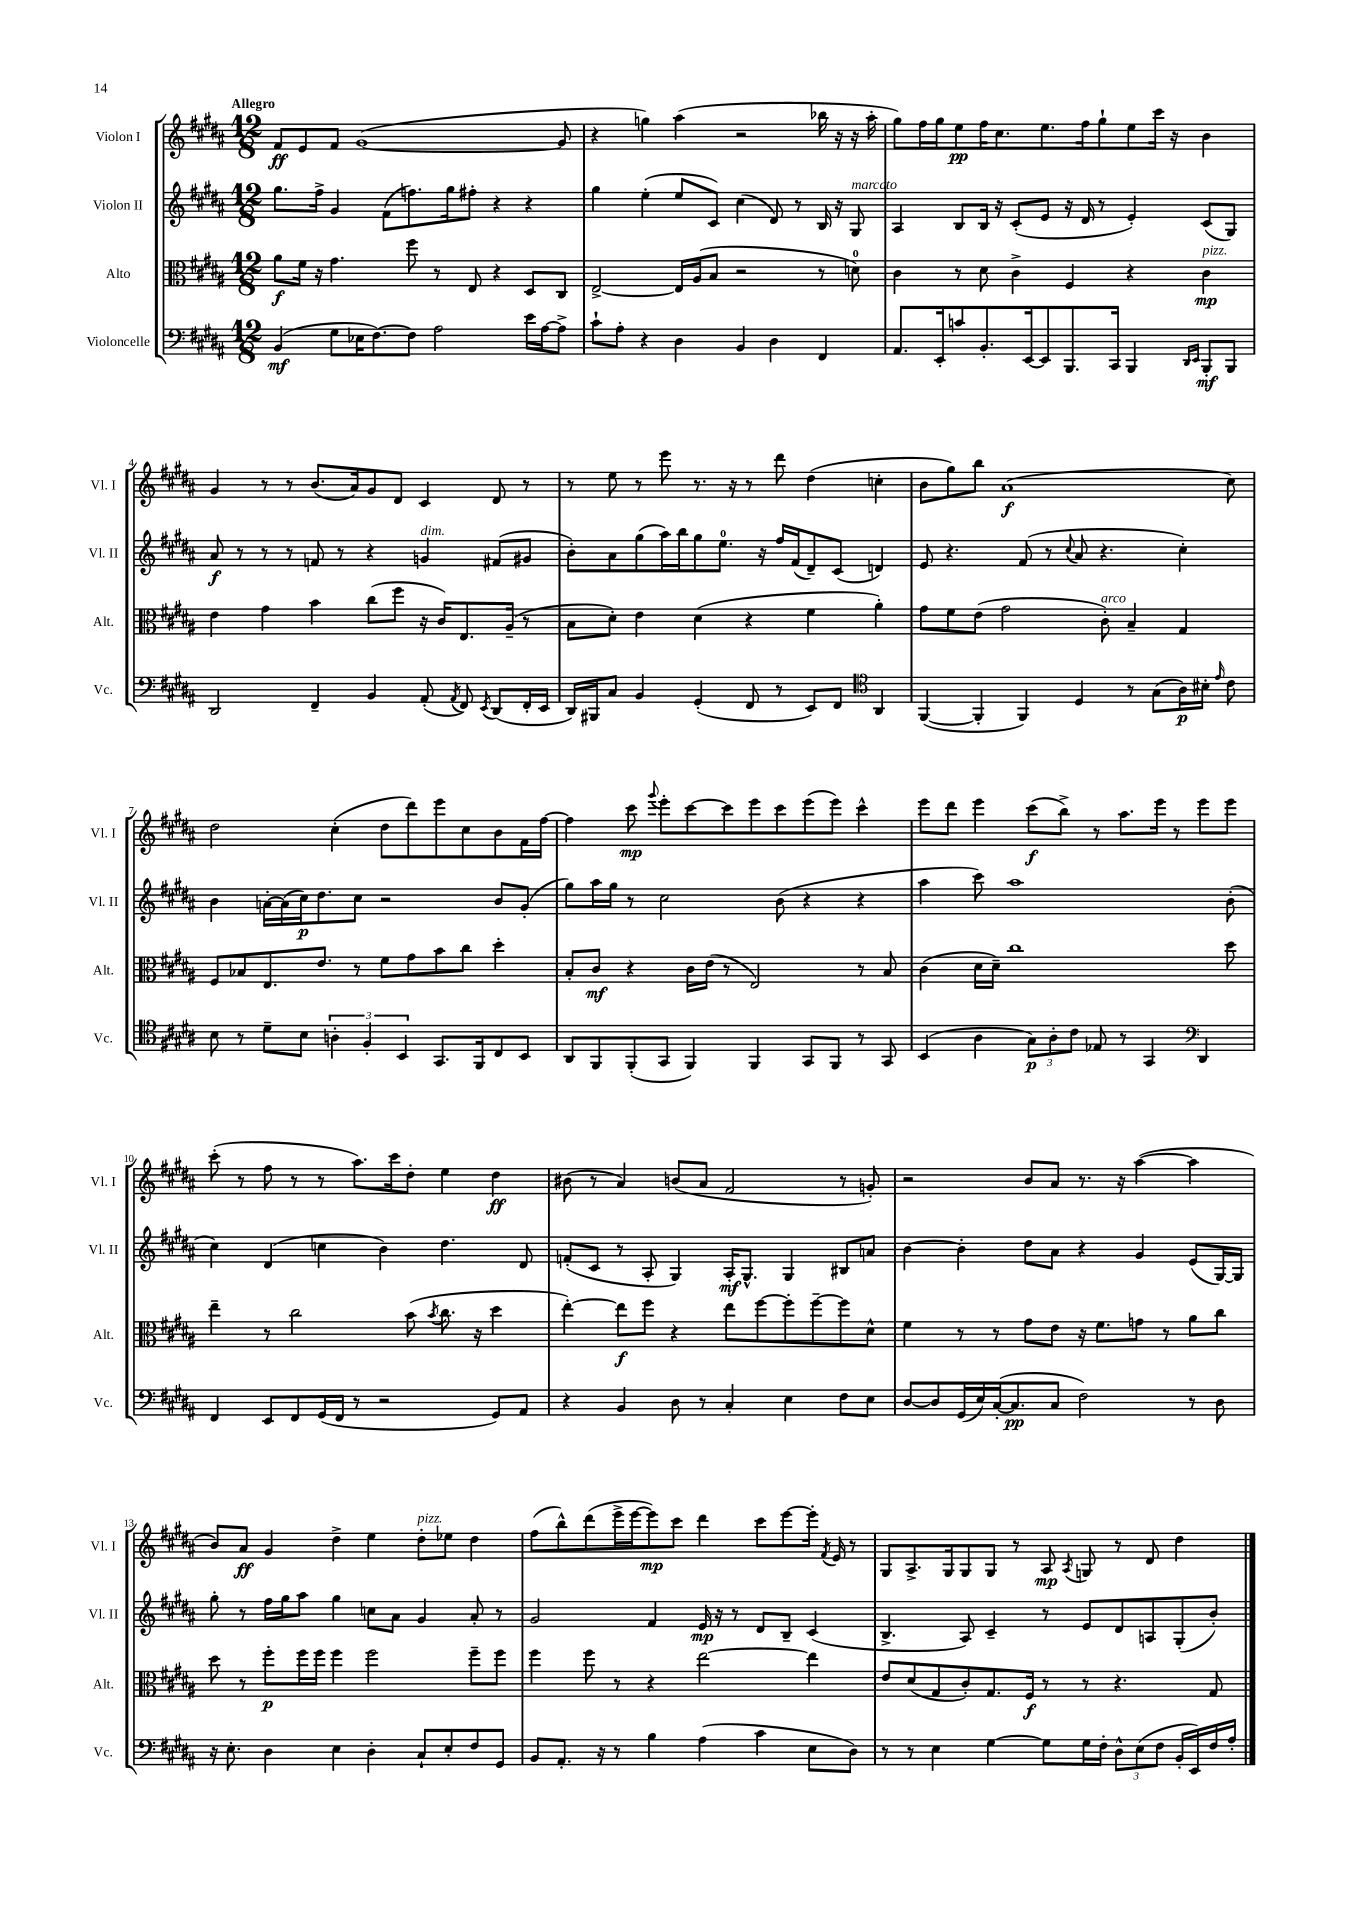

**kern	**kern	**kern	**kern
*staff4	*staff3	*staff2	*staff1
*clefF4	*clefC3	*clefG2	*clefG2
*k[f#c#g#d#a#]	*k[f#c#g#d#a#]	*k[f#c#g#d#a#]	*k[f#c#g#d#a#]
*M12/8	*M12/8	*M12/8	*M12/8
(4BB	8a#	8.gg#	8f#
.	16f#	.	8e
.	16r	16ff#^	.
8G#	4.g#	4g#	8f#
16E-	.	.	([1g#
[8.F#)	.	.	.
.	.	(8f#	.
8F#]	8ff#	8.ff)	.
2A#	8r	.	.
.	.	16gg#	.
.	8E	8ff#'	.
.	4r	4r	.
16e	8D#	4r	.
[16A#	.	.	.
8A#^]	8C#	.	8g#]
=	=	=	=
8c#`	[2E^	4gg#	4r
8A#'	.	.	.
4r	.	(4ee'	4gg)
4D#	16E]	8ee	(4aa#
.	(16A#	.	.
.	8B	8c#)	.
4BB	2r	(4cc#	2r
4D#	.	8d#)	.
.	.	8r	.
4FF#	8r	16B	16bb-
.	.	16r	16r
.	8d)	8G#	16r
.	.	.	16aa#'
=	=	=	=
8.AA#	4c#	4A#	8gg#)
.	.	.	16ff#
16EE'	.	.	16gg#
8c	8r	8B	8ee
8.BB'	8d#	16B	16ff#
.	.	16r	8.cc#
.	4c#^	(8c#'	.
[16EE	.	.	.
8EE]	.	8e	8.ee
8.BBB	4F#	16r	.
.	.	16d#	16ff#
.	.	8r	8gg#`
16CC#	.	.	.
4BBB	4r	4e')	8ee
.	.	.	16ccc#
.	.	.	16r
16qqDD#	.	.	.
16qqEE	.	.	.
8BBB'	4c#	(8c#	4b
8BBB	.	8G#)	.
=	=	=	=
2DD#	4e	8a#	4g#
.	.	8r	.
.	4g#	8r	8r
.	.	8r	8r
4FF#~	4b	8f	(8.b
.	.	8r	.
.	.	.	16a#)
4BB	(8cc#	4r	8g#
.	8ff#	.	8d#
(8AA#'	16r	4g	4c#
.	16c#)	.	.
8qAA#	.	.	.
8FF#)	8.E	.	.
8qEE	.	.	.
(8DD#	.	(8f#	8d#
.	(16A#~	.	.
16FF#'	8r	8g#	8r
16EE	.	.	.
=	=	=	=
16DD#)	8B	8b')	8r
16BBB#	.	.	.
8C#	8d#')	8a#	8ee
4BB	4e	(8gg#	8r
.	.	16aa#)	8eee
.	.	16bb	.
(4GG#'	(4d#	8gg#	8.r
.	.	8.ee	.
.	.	.	16r
8FF#	4r	.	8r
.	.	16r	.
8r	.	16ff#	8ddd#
.	.	(16f#	.
8EE)	4f#	8d#~)	(4dd#
8FF#	.	(8c#	.
*clefC4	*	*	*
4AA#	4a#')	4d)	4cc'
=	=	=	=
([4FF#	8g#	8e	8b
.	8f#	4.r	8gg#)
4FF#']	(8e	.	8bb
.	2g#	.	(1a#
4FF#)	.	(8f#	.
.	.	8r	.
.	.	8qqcc#	.
4D#	.	8a#	.
.	8c#')	4.r	.
8r	4B~	.	.
(8G#	.	.	.
16A#)	4G#	4cc#')	.
16B#'	.	.	.
16qqe	.	.	.
8c#	.	.	8cc#)
=	=	=	=
8B	8F#	4b	2dd#
8r	8B-	.	.
8d#~	8.E	[16a'	.
.	.	(16a]	.
8B	.	16cc#)	.
.	8.e	8.dd#	.
6A'	.	.	(4cc#'
.	8r	8cc#	.
6F#'	.	.	.
.	8f#	2r	8dd#
6BB	.	.	.
.	8g#	.	8ddd#)
8.GG#	8b	.	8eee
.	8cc#	.	8cc#
16FF#	.	.	.
8C#	4dd#'	8b	8b
8BB	.	(8g#'	16f#
.	.	.	[16ff#
=	=	=	=
8AA#	8B'	8gg#)	4ff#]
8FF#	8c#	16aa#	.
.	.	16gg#	.
(8FF#'	4r	8r	8ccc#
.	.	.	8qqggg#
8GG#	.	2cc#	8eee'
4FF#)	16c#	.	[8ccc#
.	(16e	.	.
.	8r	.	8ccc#]
4FF#	2E)	.	8eee
.	.	(8b	8ccc#
8GG#	.	4r	(8eee
8FF#	.	.	8eee)
8r	8r	4r	4ccc#^^
8GG#	8B	.	.
=	=	=	=
(4BB	(4c#	4aa#	8eee
.	.	.	8ddd#
4A#	16d#	8ccc#)	4eee
.	16d#~)	.	.
.	1cc#	1aa#	.
12G#)	.	.	(8ccc#
12A#'	.	.	.
.	.	.	8bb^)
12c#	.	.	.
8E-	.	.	8r
8r	.	.	8.aa#
4GG#	.	.	.
.	.	.	16eee
.	.	.	8r
*clefF4	*	*	*
4DD#	.	.	8eee
.	8dd#	(8b'	8eee
=	=	=	=
4FF#	4ee~	4cc#)	(8ccc#'
.	.	.	8r
8EE	8r	(4d#	8ff#
8FF#	2cc#	.	8r
(16GG#	.	4cc	8r
16FF#	.	.	.
8r	.	.	8.aa#)
2r	.	4b)	.
.	.	.	16ccc#
.	(8b	.	8dd#'
.	8qb	.	.
.	8.cc#	4.dd#	4ee
.	16r	.	.
8GG#)	4dd#	.	4dd#
8AA#	.	8d#	.
=	=	=	=
4r	[4ee')	(8f'	(8b#
.	.	8c#	8r
4BB	8ee]	8r	4a#)
.	8ff#	8A#'	.
8D#	4r	4G#)	(8b
8r	.	.	8a#
4C#'	8ee	16A#'	2f#
.	.	8.G#^^	.
.	[8ff#	.	.
4E	8ff#']	4G#	.
.	[8ff#~	.	.
8F#	8ff#]	8B#	8r
8E	8d#^^	8a	8g')
=	=	=	=
[8D#	4f#	[4b	2r
8D#]	.	.	.
(16GG#	8r	4b']	.
16E)	.	.	.
([16C#'	8r	.	.
8.C#]	.	.	.
.	8g#	8dd#	8b
8C#	8e	8a#	8a#
2F#)	16r	4r	8.r
.	8.f#	.	.
.	.	.	16r
.	8g	4g#	([4aa#
.	8r	.	.
8r	8a#	(8e	4aa#]
8D#	8cc#	[16G#)	.
.	.	16G#]	.
=	=	=	=
16r	8dd#	8gg#'	8b)
8.E'	.	.	.
.	8r	8r	8a#
4D#	8ff#'	16ff#	4g#
.	.	16gg#	.
.	16ff#	8aa#	.
.	16ff#	.	.
4E	4ff#	4gg#	4dd#^
4D#'	2ff#	8cc	4ee
.	.	8a#	.
8C#`	.	4g#	8dd#'
8E'	.	.	8ee-
8F#	8ff#~	8a#'	4dd#
8GG#	8ff#	8r	.
=	=	=	=
8BB	4ff#	2g#	(8ff#
8.AA#'	.	.	8bb^^)
.	8ff#	.	(8ddd#
16r	.	.	.
8r	8r	.	16eee^
.	.	.	[16eee
4B	4r	4f#	8eee])
.	.	.	8ccc#
(4A#	[2ee	16e	4ddd#
.	.	16r	.
.	.	8r	.
4c#	.	8d#	8ccc#
.	.	8B~	[8eee
8E	4ee]	(4c#	16eee']
.	.	.	8qf#
.	.	.	16e
8D#)	.	.	8r
=	=	=	=
8r	8e	4.B^	8G#
8r	(8d#	.	8.A#^
4E	8G#	.	.
.	.	.	16G#
.	8c#')	8A#)	8G#
[4G#	8.G#	4c#~	8G#
.	.	.	8r
.	16F#	.	.
8G#]	8r	8r	8A#
.	.	.	8qA#
16G#	8r	8e	8G
16F#'	.	.	.
12D#^^	4.r	8d#	8r
(12E	.	.	.
.	.	8A	8d#
12F#	.	.	.
16BB'	.	(8G#'	4dd#
16EE)	.	.	.
16F#	8G#	8b')	.
16A#'	.	.	.
==	==	==	==
*-	*-	*-	*-
